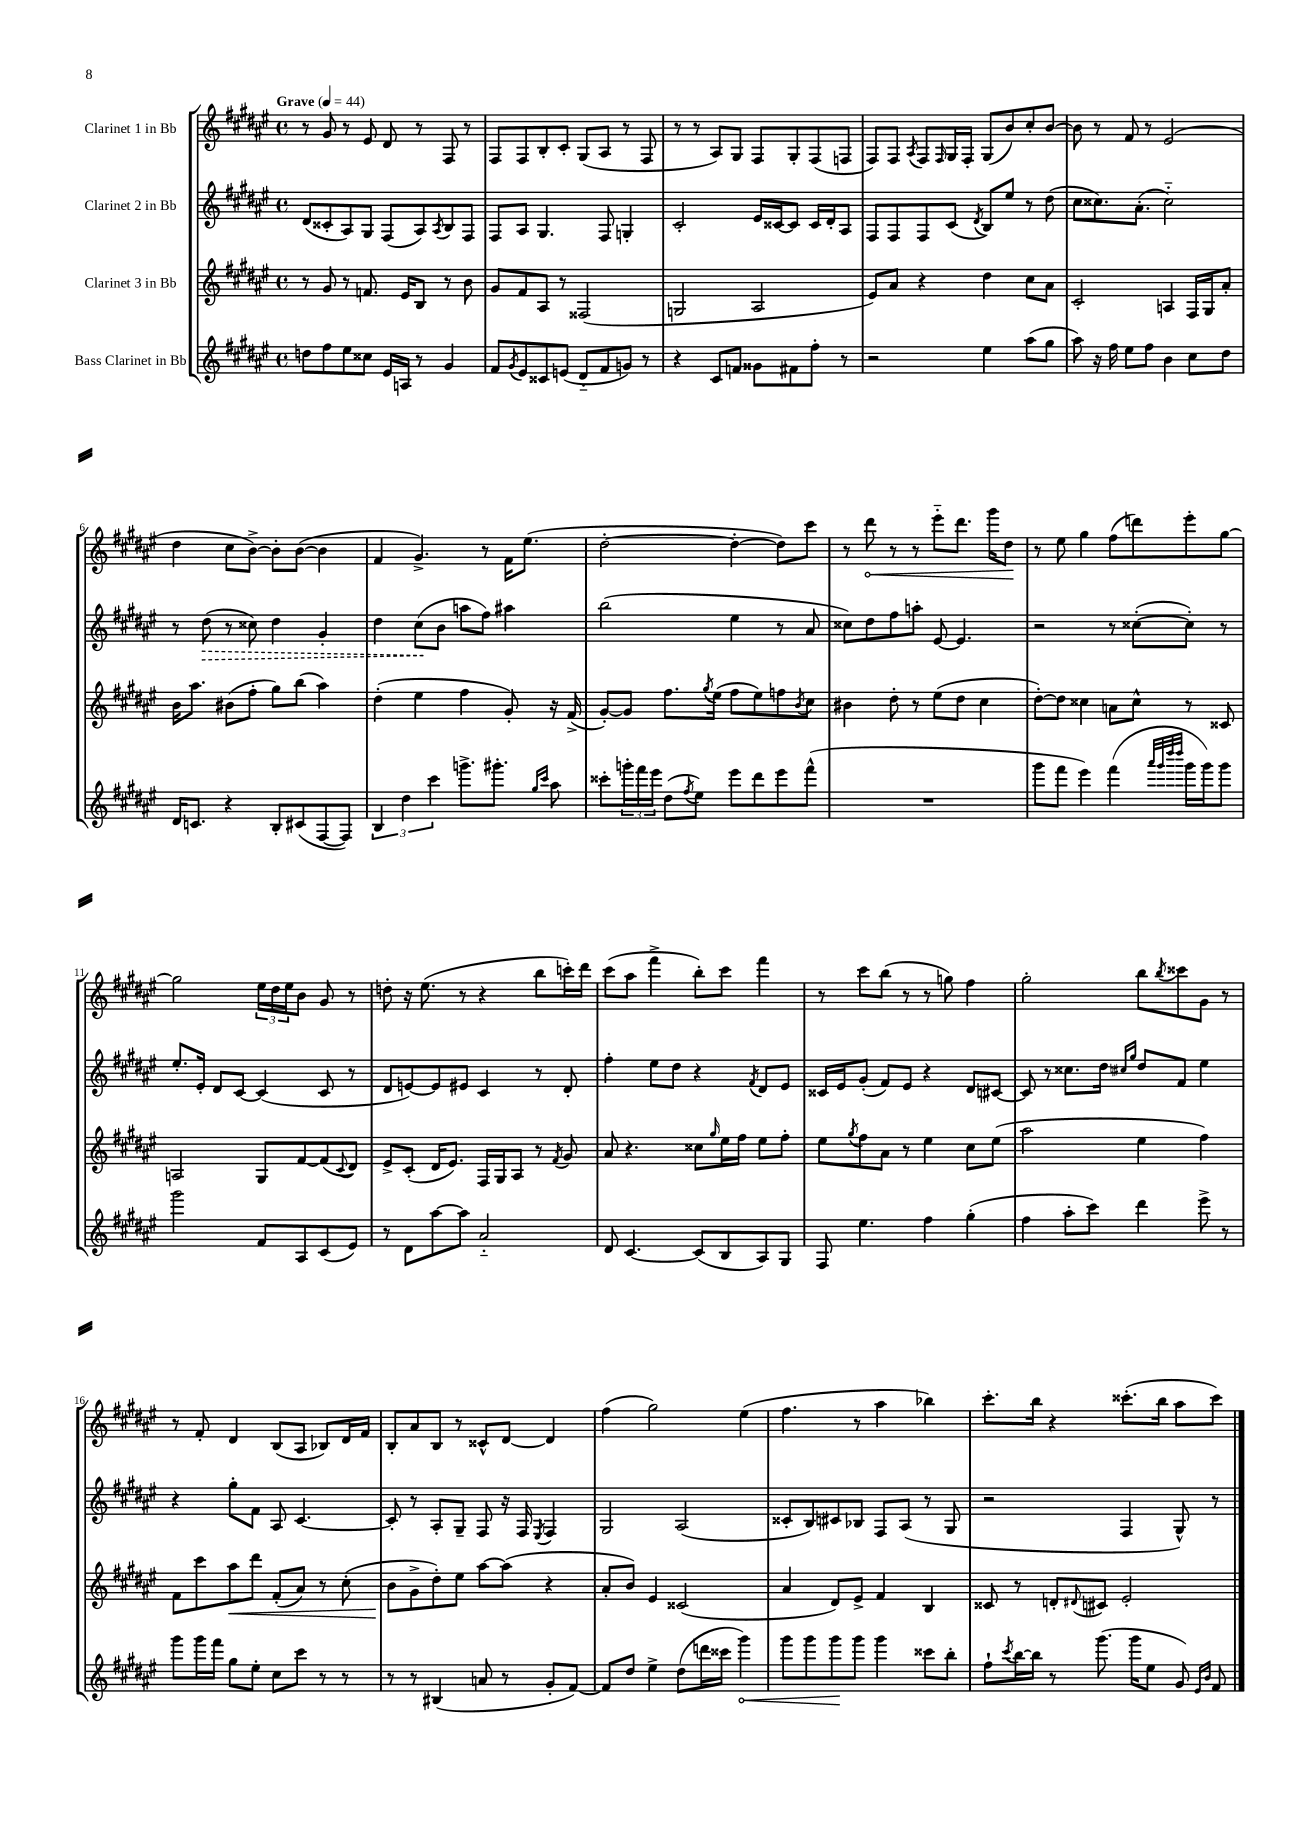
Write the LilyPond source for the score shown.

<<
\new StaffGroup <<
\new Staff = "s0" \with { instrumentName = "Clarinet 1 in Bb" } {
    \clef treble \key fis \major \defaultTimeSignature \time 4/4 \tempo "Grave" 4 = 44
    r8 gis'8 r8 eis'8 dis'8 r8 fis8 r8 |
    fis8 fis8 b8-. cis'8-. gis8( ais8 r8 fis8 |
    r8 r8 ais8) gis8 fis8 gis8-. fis8( f8 |
    fis8) fis8 \acciaccatura { ais8 } fis8 \grace { fis16 } gis16 fis16-. gis8( b'8) cis''8-. b'8~ |
    b'8 r8 fis'8 r8 eis'2( |
    dis''4 cis''8 b'8~->) b'8-. b'8~( b'4 |
    fis'4 gis'4.->) r8 fis'16 eis''8.( |
    dis''2~-. dis''4~-. dis''8) cis'''8 |
    r8 \once \override Hairpin.circled-tip = ##t dis'''8\< r8 r8 eis'''8-_ dis'''8. gis'''16 dis''8\! |
    r8 eis''8 gis''4 fis''8( d'''8) eis'''8-. gis''8~ |
    gis''2 \tuplet 3/2 { eis''16 dis''16 eis''16 } b'8 gis'8 r8 |
    d''8-. r16 eis''8.( r8 r4 b''8 c'''16-.) dis'''16 |
    cis'''8( ais''8 fis'''4-> b''8-.) cis'''8 fis'''4 |
    r8 cis'''8 b''8( r8 r8 g''8) fis''4 |
    gis''2-. b''8 \acciaccatura { b''8 } cisis'''8 gis'8 r8 |
    r8 fis'8-. dis'4 b8( ais8 bes8) dis'16 fis'16 |
    b8-. ais'8 b8 r8 cisis'8-^ dis'8~ dis'4 |
    fis''4( gis''2) eis''4( |
    fis''4. r8 ais''4 bes''4) |
    cis'''8.-. b''16 r4 cisis'''8.-.( b''16 ais''8 cisis'''8) \bar "|." |
}
\new Staff = "s1" \with { instrumentName = "Clarinet 2 in Bb" } {
    \clef treble \key fis \major \defaultTimeSignature \time 4/4
    dis'8( cisis'8-. ais8) gis8 fis8( ais8) \acciaccatura { ais8 } b8 fis8 |
    fis8 ais8 gis4. fis8 g4-. |
    cis'2-. eis'16 cisis'16~ cisis'8 cisis'16 dis'16-. ais8 |
    fis8 fis8 fis8 cis'8( \acciaccatura { dis'8 } b8) eis''8 r8 dis''8( |
    cis''8 cisis''8.) ais'8.-.( cisis''2-_) |
    r8 \once \override Hairpin.style = #'dashed-line dis''8\>( r8 cisis''8) dis''4 gis'4-. |
    dis''4 cis''8\!( b'8 a''8 fis''8) ais''4 |
    b''2( eis''4 r8 ais'8 |
    cisis''8) dis''8 fis''8 a''8-. eis'8~ eis'4. |
    r2 r8 cisis''8~-.( cisis''8-.) r8 |
    eis''8.-. eis'16-. dis'8 cis'8~ cis'4( cis'8 r8 |
    dis'8 e'8~) e'8 eis'8 cis'4 r8 dis'8-. |
    fis''4-. eis''8 dis''8 r4 \acciaccatura { fis'8 } dis'8 eis'8 |
    cisis'16 eis'16 gis'8-.( fis'8) eis'8 r4 dis'8 cis'8~ |
    cis'8 r8 cisis''8. dis''16 \grace { cis''16 gis''16 } dis''8 fis'8 eis''4 |
    r4 gis''8-. fis'8 ais8 cis'4.~ |
    cis'8-. r8 ais8-. gis8-- fis8 r16 fis16 \acciaccatura { eis8 } fis4 |
    gis2 ais2( |
    cisis'8-. b8) cis'8 bes8 fis8 ais8( r8 gis8 |
    r2 fis4 gis8-^) r8 \bar "|." |
}
\new Staff = "s2" \with { instrumentName = "Clarinet 3 in Bb" } {
    \clef treble \key fis \major \defaultTimeSignature \time 4/4
    r8 gis'8 r8 f'8. eis'16 b8 r8 b'8 |
    gis'8 fis'8 ais8 r8 fisis2( |
    g2 ais2 |
    eis'8) ais'8 r4 dis''4 cis''8 ais'8 |
    cis'2-. a4 fis16 gis16 ais'8-. |
    b'16 ais''8. bis'8( fis''8-. gis''8) b''8( ais''4) |
    dis''4-.( eis''4 fis''4 gis'8-.) r16 fis'16->( |
    gis'8~-.) gis'8 fis''8. \acciaccatura { gis''8 } eis''16( fis''8 eis''8) f''8 \acciaccatura { b'8 } cis''8 |
    bis'4 dis''8-. r8 eis''8( dis''8 cis''4 |
    dis''8~-.) dis''8 cisis''4 a'8 cisis''8-^ r8 cisis'8 |
    a2 gis8 fis'8~ fis'8( \appoggiatura { cis'8 } dis'8) |
    eis'8-> cis'8-.( dis'16 eis'8.) fis16 gis16 ais8 r8 \acciaccatura { fis'8 } gis'8 |
    ais'8 r4. cisis''8 \grace { gis''16 } eis''16 fis''16 eis''8 fis''8-. |
    eis''8 \acciaccatura { gis''8 } fis''8 ais'8 r8 eis''4 cis''8 eis''8( |
    ais''2 eis''4 fis''4) |
    fis'8 cis'''8 ais''8\< dis'''8 fis'8-.( ais'8) r8 cis''8-.( |
    b'8\! gis'8-> dis''8-.) eis''8 ais''8~ ais''8( r4 |
    ais'8-. b'8) eis'4 cisis'2( |
    ais'4 dis'8) eis'8-> fis'4 b4 |
    cisis'8 r8 d'8-. \appoggiatura { dis'8 } cis'8 eis'2-. \bar "|." |
}
\new Staff = "s3" \with { instrumentName = "Bass Clarinet in Bb" } {
    \clef treble \key fis \major \defaultTimeSignature \time 4/4
    d''8 fis''8 eis''8 cisis''8 eis'16 a16 r8 gis'4 |
    fis'8 \acciaccatura { gis'8 } eis'8 cisis'8 e'8( dis'8-_ fis'8 g'8) r8 |
    r4 cis'8 f'8 gisis'8 fis'8 fis''8-. r8 |
    r2 eis''4 ais''8( gis''8 |
    ais''8) r16 fis''16 eis''8 fis''8 b'4 cis''8 dis''8 |
    dis'16 c'8. r4 b8-. cis'8( fis8~ fis8) |
    \tuplet 3/2 { b4 dis''4 cis'''4 } g'''8.-> gis'''8.-. \grace { gis''16 cis'''16 } ais''8 |
    cisis'''8-. \tuplet 3/2 { g'''16-. fis'''16 eis'''16 } dis''8( \acciaccatura { fis''8 } eis''8) eis'''8 dis'''8 eis'''8 fis'''8-^( |
    R1 |
    gis'''8 fis'''8 eis'''4) fis'''4( \grace { ais'''32 gis'''32 dis''''32 dis''''32 } gis'''16 gis'''16) gis'''8 |
    gis'''2 fis'8 ais8 cis'8( eis'8) |
    r8 dis'8 ais''8~ ais''8 ais'2-_ |
    dis'8 cis'4.~ cis'8( b8 ais8) gis8 |
    fis8 eis''4. fis''4 gis''4-.( |
    fis''4 ais''8-. cis'''8) dis'''4 eis'''8-> r8 |
    gis'''8 gis'''16 fis'''16 gis''8 eis''8-. cis''8 cis'''8 r8 r8 |
    r8 r8 bis4( a'8 r8 gis'8-. fis'8~) |
    fis'8 dis''8 eis''4-> dis''8( d'''16 cisis'''16 \once \override Hairpin.circled-tip = ##t gis'''4\<) |
    gis'''8 gis'''8 gis'''8\! gis'''8 gis'''4 cisis'''8 b''8-. |
    fis''8-! \acciaccatura { cis'''8 } b''16~ b''16 r8 gis'''8.( gis'''16 eis''8 gis'8) \grace { eis'16 b'16 } fis'8 \bar "|." |
}
>>
>>
